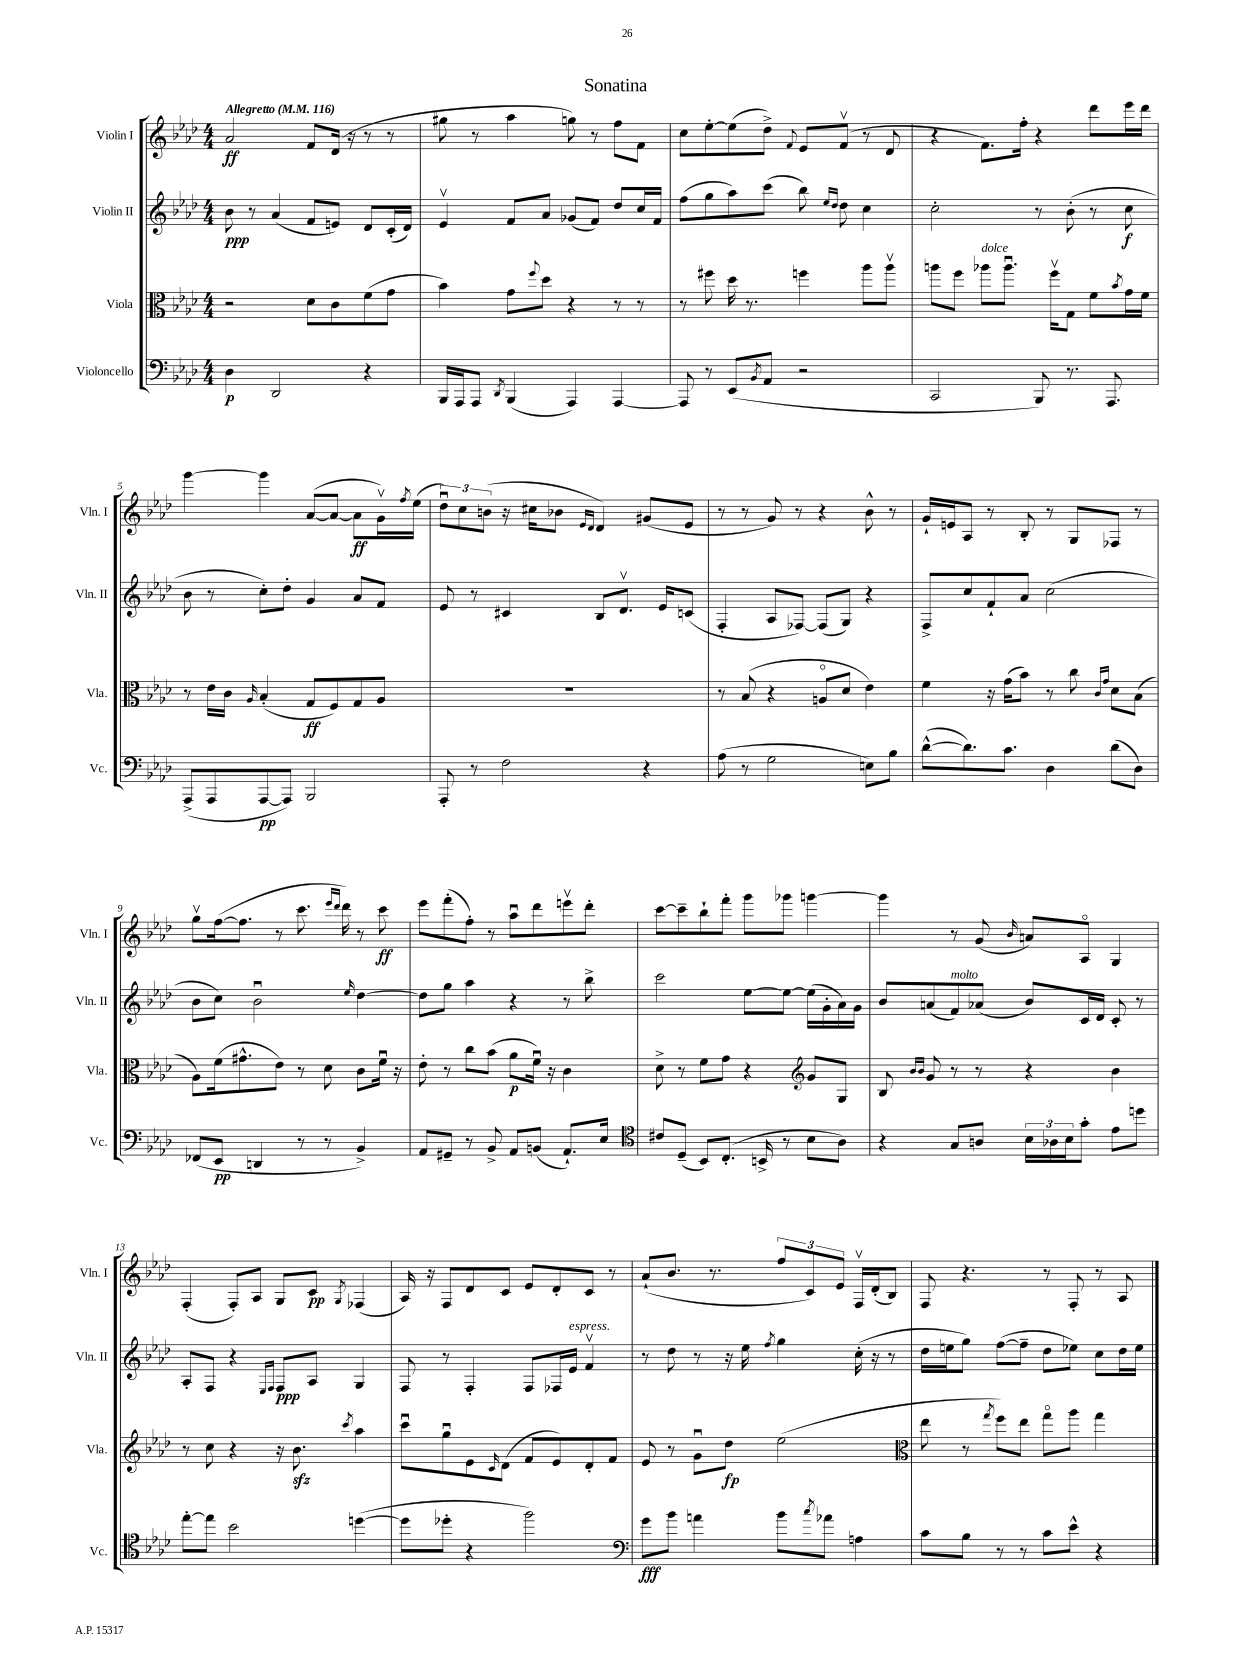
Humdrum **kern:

**kern	**kern	**kern	**kern
*staff4	*staff3	*staff2	*staff1
*clefF4	*clefC3	*clefG2	*clefG2
*k[b-e-a-d-]	*k[b-e-a-d-]	*k[b-e-a-d-]	*k[b-e-a-d-]
*M4/4	*M4/4	*M4/4	*M4/4
*MM116	*MM116	*MM116	*MM116
4D-	2r	8b-	2a-
.	.	8r	.
2DD-	.	(4a-	.
.	8d-	8f	8f
.	8c	8e)	(16d-
.	.	.	16r
4r	(8f	8d-	8r
.	8g	(16c'	8r
.	.	16d-)	.
=	=	=	=
16BBB-	4b-)	4e-v	8gg#
16AAA-	.	.	.
8AAA-	.	.	8r
8qDD-	.	.	.
(4BBB-	8g	8f	4aa-
.	8qqff	.	.
.	8dd-	8a-	.
4AAA-)	4r	(8g-	8gg)
.	.	8f)	8r
[4AAA-	8r	8dd-	8ff
.	8r	16cc	8f
.	.	16f	.
=	=	=	=
8AAA-]	8r	(8ff	8cc
8r	8ff#	8gg	[8ee-'
(8EE-	16dd-	8aa-)	(8ee-]
.	8.r	.	.
8qBB-	.	.	.
8AA-	.	(8ccc	8dd-^)
.	.	.	8qqf
2r	4ff	8bb-)	8e-
.	.	16qqee-	.
.	.	16qqdd-	.
.	.	8dd-	(8fv
.	8aa-	4cc	8r
.	8aa-v	.	8d-
=	=	=	=
2CC	8aa	2cc'	4r
.	8ff	.	.
.	8aa-	.	8.f)
.	8.aa-u	.	.
.	.	.	16ff'
8BBB-)	.	8r	4r
.	16ffv	.	.
8.r	8G	(8b-'	.
.	8f	8r	8ddd-
8.AAA-	.	.	.
.	8qb-	.	.
.	16g	8cc	16eee-
.	16f	.	16ddd-
=	=	=	=
(8AAA-^	8r	8b-	[4ggg
8AAA-	16e-	8r	.
.	16c	.	.
.	16qqA-	.	.
[8AAA-	(4B-'	8cc')	4ggg]
8AAA-])	.	8dd-'	.
2BBB-	8G	4g	([8a-
.	8F)	.	8a-_
.	8G	8a-	8a-]
.	8A-	8f	16gv)
.	.	.	8qff
.	.	.	(16ee-
=	=	=	=
8AAA-'	1r	8e-	12dd-u)
.	.	.	12cc
8r	.	8r	.
.	.	.	(12b
2F	.	4c#	16r
.	.	.	16cc#
.	.	.	8b-
.	.	.	16qqe-
.	.	.	16qqd-
.	.	8B-	4d-)
.	.	8.d-v	.
4r	.	.	(8g#
.	.	16e-	.
.	.	(8c	8e-
=	=	=	=
(8A-	8r	4F'	8r
8r	(8B-	.	8r
2G	4r	8A-	8g)
.	.	[8F-)	8r
.	8Ao	(8F-]	4r
.	8d-	8G)	.
8E)	4e-)	4r	8b-^^
8B-	.	.	8r
=	=	=	=
([8d-^^	4f	8F^	16g`
.	.	.	16e
8.d-])	.	8cc	8A-
.	16r	8f`	8r
8.c	(16g	.	.
.	8b-)	8a-	8B-'
4D-	8r	(2cc	8r
.	8cc	.	8G
.	16qqc	.	.
.	16qqg	.	.
(8d-	8d-	.	8F-
8D-)	(8B-	.	8r
=	=	=	=
(8FF-	8A-)	8b-	8ggv
8EE-	(16f	8cc)	([16ff
.	8.g#^^	.	8.ff]
4DD	.	2b-u	.
.	8e-)	.	8r
8r	8r	.	8.ccc
8r	8d-	.	.
.	.	.	16qqeee-
.	.	.	16qqddd-
.	.	.	16ddd-)
.	.	16qqee-	.
4BB-^)	8c	[4dd-	8r
.	16fu	.	8ccc
.	16r	.	.
=	=	=	=
8AA-	8e-'	8dd-]	8eee-
8GG#~	8r	8gg	(8fff'
8r	8cc	4aa-	8ff')
8BB-^	(8b-	.	8r
8AA-	8a-	4r	8aa-u
(8BB	16fu)	.	8ddd-
.	16r	.	.
8.AA-`)	4c	8r	8eeev
.	.	8bb-^	8ddd-'
16E-	.	.	.
=	=	=	=
*clefC4	*	*	*
8c#	8d-^	2ccc	[8ccc
(8D-~	8r	.	8ccc~]
8BB-)	8f	.	8bb-`
(8.C'	8g	.	8fff'
.	4r	[8ee-	8ggg
16BB^	.	.	.
8r	.	8ee-_	8ggg-
*	*clefG2	*	*
8B-	8g	(16ee-]	[4ggg
.	.	16g'	.
8A-)	8G	16a-)	.
.	.	16g	.
=	=	=	=
4r	8B-	8b-	4ggg]
.	16qqb-	.	.
.	16qqb-	.	.
.	8g	(8a	.
8G	8r	8f)	8r
8A	8r	(8a-	(8g
.	.	.	16qqb-
24B-	4r	8b-)	8a)
24A-	.	.	.
24B-	.	.	.
8g'	.	16c	8A-o
.	.	16d-	.
8e-	4b-	8c'	4G
8dd	.	8r	.
=	=	=	=
[8ee-'	8r	8A-'	(4F'
8ee-]	8cc	8F	.
2b-	4r	4r	8F')
.	.	.	8A-
.	.	16qqE-	.
.	.	16qqF	.
.	16r	8F	8G
.	8.b-	.	.
.	.	8A-	8c
.	8qccc	.	8qG
([4dd	4aa-	4G	(4F-
=	=	=	=
8dd]	8cccu	8F	16A-)
.	.	.	16r
8dd-'	8ggu	8r	8F
4r	8e-	4F'	8d-
.	16qqc	.	.
.	(8d-	.	8c
2ff)	8f	8F	8e-
.	8e-)	16F-	8d-'
.	.	16e-	.
.	8d-'	4fv	8c
.	8f	.	8r
=	=	=	=
*clefF4	*	*	*
8g	8e-	8r	(8a-`
8b-	8r	8dd-	8.b-
4a	8gu	8r	.
.	.	.	8.r
.	8dd-	16r	.
.	.	16ee-	.
.	.	8qff	.
8b-	(2ee-	4gg	12ff
.	.	.	12c)
8qcc	.	.	.
8a-	.	.	.
.	.	.	12e-
4A	.	(16cc'	16Fv
.	.	16r	(16d-'
.	.	8r	8B-)
=	=	=	=
*	*clefC3	*	*
8c	8ee-	16dd-	8F
.	.	16ee	.
8B-	8r	8gg)	4.r
.	8qgg	.	.
8r	8ff)	([8ff	.
8r	8ee-	8ff~]	.
8c	8ggo	8dd-	8r
8e-^^	8aa-	8ee-)	8F'
4r	4gg	8cc	8r
.	.	16dd-	8A-
.	.	16ee-	.
==	==	==	==
*-	*-	*-	*-
